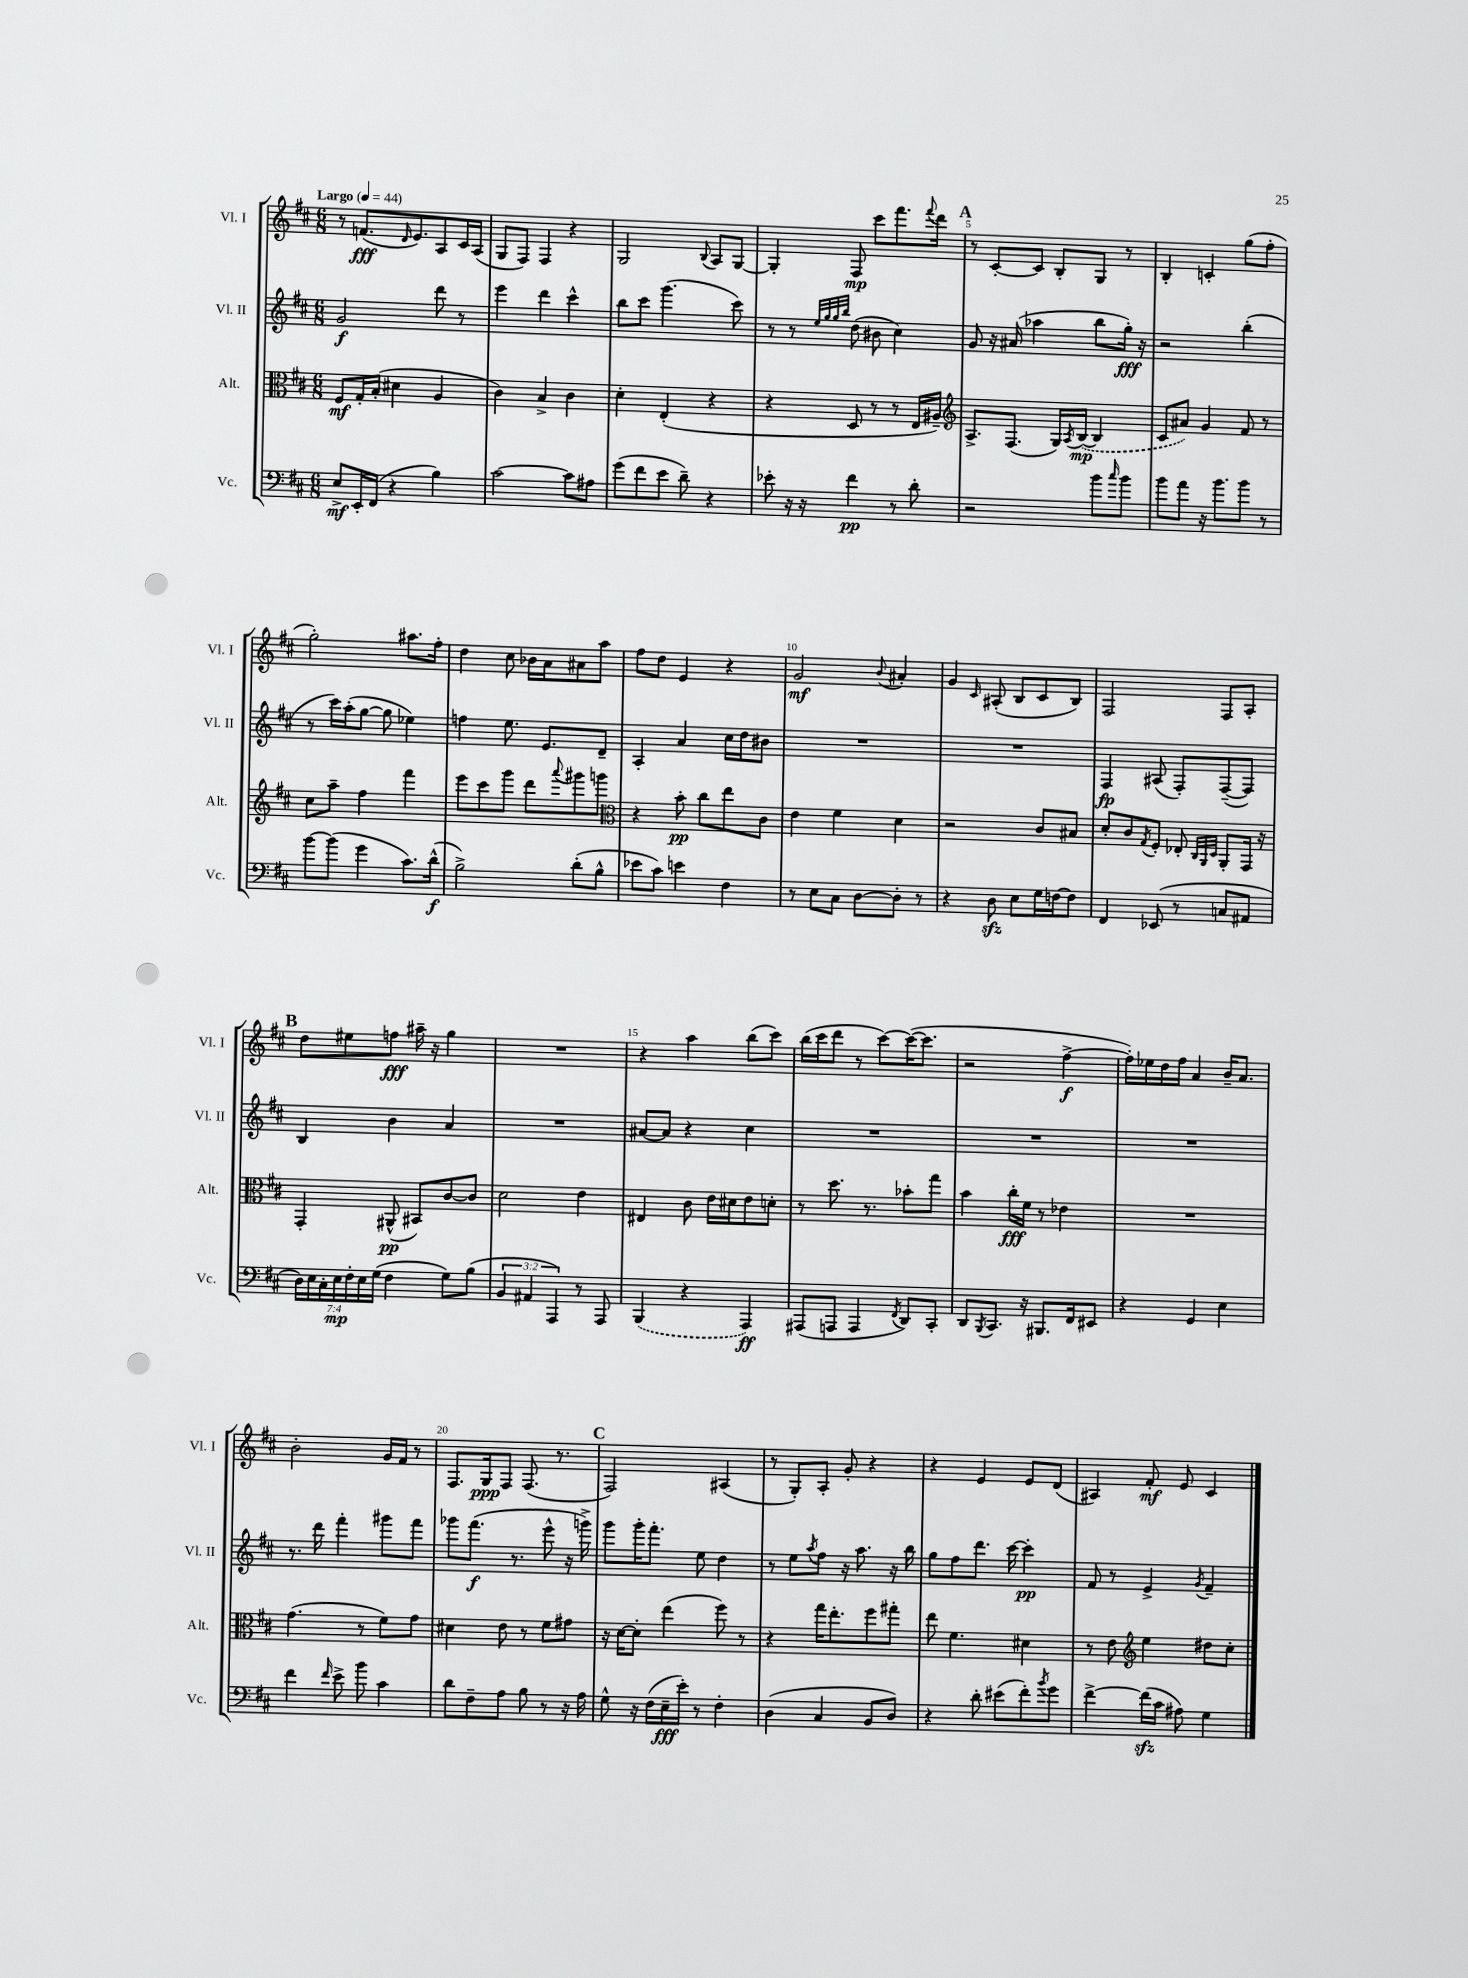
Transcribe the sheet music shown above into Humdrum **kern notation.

**kern	**dynam	**kern	**dynam	**kern	**dynam	**kern	**dynam
*part4	*part4	*part3	*part3	*part2	*part2	*part1	*part1
*staff4	*staff4	*staff3	*staff3	*staff2	*staff2	*staff1	*staff1
*I"Vc.	*	*I"Alt.	*	*I"Vl. II	*	*I"Vl. I	*
*I'Vc.	*	*I'Alt.	*	*I'Vl. II	*	*I'Vl. I	*
*clefF4	*	*clefC3	*	*clefG2	*	*clefG2	*
*k[f#c#]	*	*k[f#c#]	*	*k[f#c#]	*	*k[f#c#]	*
*M6/8	*	*M6/8	*	*M6/8	*	*M6/8	*
*MM44	*	*MM44	*	*MM44	*	*MM44	*
=1	=1	=1	=1	=1	=1	=1	=1
!	!	!	!	!	!	!LO:TX:a:B:t=Largo	!
8E^/L	mf	8F#/L	mf	2g/	f	8r	.
16EE'/L	.	16G'/L	.	.	.	(8.fn/L	fff
(16FF#/JJ	.	(16B'/JJ	.	.	.	.	.
4r	.	4d#X\	.	.	.	.	.
.	.	.	.	.	.	16qqd/	.
.	.	.	.	.	.	8.e/)	.
4B\)	.	4A/	.	8ddd\	.	8A/	.
.	.	.	.	8r	.	16c#/L	.
.	.	.	.	.	.	(16A/JJ	.
=2	=2	=2	=2	=2	=2	=2	=2
[2c#\	.	4c#\)	.	4eee\	.	8G/L	.
.	.	.	.	.	.	8F#/J)	.
.	.	4B^/	.	4ddd\	.	4F#/	.
8c#\L]	.	4c#\	.	4ccc#^^\	.	4r	.
8A#X\J	.	.	.	.	.	.	.
=3	=3	=3	=3	=3	=3	=3	=3
(8g\L	.	4d'\	.	8bb\L	.	2G/	.
8f#\	.	.	.	8ccc#\J	.	.	.
8e\J	.	(4E'/	.	(4.ggg\	.	.	.
8d~\)	.	.	.	.	.	.	.
.	.	.	.	.	.	8qqB/	.
4r	.	4r	.	.	.	8A/L	.
.	.	.	.	8ccc#\)	.	[8G/J	.
=4	=4	=4	=4	=4	=4	=4	=4
8e-X'\	.	4r	.	8r	.	4G'/]	.
16r	.	.	.	8r	.	.	.
16r	.	.	.	.	.	.	.
.	.	.	.	32qqee/LLL	.	.	.
.	.	.	.	32qqgg/	.	.	.
.	.	.	.	32qqgg/	.	.	.
.	.	.	.	32qqbb/JJJ	.	.	.
4f#\	pp	8D/	.	(8dd\	.	8F#/	mp
.	.	8r	.	8b#X\	.	8ccc#\L	.
8r	.	8r	.	4cc#\)	.	8.fff#\	.
8d'\	.	16E/LL	.	.	.	.	.
.	.	.	.	.	.	8qqfff#/	.
.	.	16A#X~/JJ)	.	.	.	16ddd\Jk	.
!!LO:REH:place=s1:t=A
=5	=5	=5	=5	=5	=5	=5	=5
*	*	*clefG2	*	*	*	*	*
2r	.	8.A^/L	.	8g/	.	8r	.
.	.	.	.	16r	.	[8c#'/L	.
.	.	(8.F#/J	.	(16a#X/	.	.	.
.	.	.	.	4aa-X\	.	8c#/J]	.
.	.	16G/LL)	.	.	.	8B'/L	.
.	.	8qA/	.	.	.	.	.
.	.	([16B/JJ	mp	.	.	.	.
8b\L	.	4B/]	.	8bb\L	.	8G/J	.
16qqcc#/	.	.	.	.	.	.	.
8b\J	.	.	.	16gg'\Jk)	fff	8r	.
.	.	.	.	16r	.	.	.
=6	=6	=6	=6	=6	=6	=6	=6
8b\L	.	8c#/L	.	2r	.	4B'/	.
8a\J	.	8a#X/J)	.	.	.	.	.
16r	.	4g/	.	.	.	4cn'/	.
8.b\L	.	.	.	.	.	.	.
8b\J	.	8f#/	.	(4bb'\	.	(8gg\L	.
8r	.	8r	.	.	.	8ff#'\J	.
!!LO:LB:g=z
=7	=7	=7	=7	=7	=7	=7	=7
[8b\L	.	8cc#\L	.	8r	.	2gg'\)	.
(8b\J]	.	8aa~\J	.	16ccc#\LL)	.	.	.
.	.	.	.	(16aa'\J	.	.	.
4g\	.	4ff#\	.	[8gg\J	.	.	.
.	.	.	.	8gg\]	.	.	.
8.c#\L)	.	4fff#\	.	4ee-X\)	.	8.aa#X\L	.
(16d^^\Jk	f	.	.	.	.	16ff#'\Jk	.
=8	=8	=8	=8	=8	=8	=8	=8
2B^\)	.	8eee\L	.	4ffn\	.	4dd\	.
.	.	8ccc#\	.	.	.	.	.
.	.	8ggg\J	.	8.ee\	.	8cc#\	.
.	.	8ddd\L	.	.	.	16b-X\LL	.
.	.	.	.	8.e/L	.	16a\J	.
.	.	8qqaaa/	.	.	.	.	.
(8d'\L	.	8ggg#X\	.	.	.	8a#X\	.
8B^^\J	.	8gggn\J	.	8d~/J	.	8aa\J	.
=9	=9	=9	=9	=9	=9	=9	=9
*	*	*clefC3	*	*	*	*	*
8e-X\L	.	4r	.	4A'/	.	8ff#\L	.
8c#\J)	.	.	.	.	.	8dd\J	.
4en\	.	8b'\	pp	4a/	.	4e/	.
.	.	8cc#\L	.	.	.	.	.
4F#\	.	8ee\	.	16cc#\LL	.	4r	.
.	.	.	.	16dd\J	.	.	.
.	.	8c#\J	.	8b#X\J	.	.	.
=10	=10	=10	=10	=10	=10	=10	=10
8r	.	4e\	.	2.r	.	2g/	mf
8E\L	.	.	.	.	.	.	.
8C#\J	.	4f#\	.	.	.	.	.
[8D\L	.	.	.	.	.	.	.
.	.	.	.	.	.	8qqb/	.
8D'\J]	.	4d\	.	.	.	4a#X'/	.
8r	.	.	.	.	.	.	.
=11	=11	=11	=11	=11	=11	=11	=11
4r	.	2r	.	2.r	.	4g/	.
.	.	.	.	.	.	16qqc#/	.
8Dzz\	.	.	.	.	.	(8A#X'/	.
8E\L	.	.	.	.	.	8B/L	.
16G\L	.	8c#/L	.	.	.	8c#/	.
[16Fn\J	.	.	.	.	.	.	.
8F\J]	.	8B#X/J	.	.	.	8B/J)	.
=12	=12	=12	=12	=12	=12	=12	=12
4FF#/	.	8d'/L	.	4F#/	fp	2F#/	.
.	.	8c#/	.	.	.	.	.
.	.	8qG/	.	.	.	.	.
(8EE-X/	.	8F#'/J	.	(8A#X/	.	.	.
8r	.	8E-X'/	.	8F#'/L)	.	.	.
.	.	32qqC#/LLL	.	.	.	.	.
.	.	32qqAA/	.	.	.	.	.
.	.	32qqD/JJJ	.	.	.	.	.
8Cn/L	.	8AA'/L	.	([8F#~/	.	8F#/L	.
8AA#X/J	.	16GG/Jk	.	8F#/J])	.	8A'/J	.
.	.	16r	.	.	.	.	.
!!LO:LB:g=z
!!LO:REH:place=s1:t=B
=13	=13	=13	=13	=13	=13	=13	=13
28D\LL)	.	4GG'/	.	4B/	.	8dd\L	.
28E\	.	.	.	.	.	.	.
28C#'\	.	.	.	.	.	.	.
28E\	mp	.	.	.	.	.	.
.	.	.	.	.	.	8ee#X\	.
28F#'\	.	.	.	.	.	.	.
28E\	.	.	.	.	.	.	.
(28G\JJ	.	.	.	.	.	.	.
4F#\	.	(8AA#X^^/	pp	4b\	.	8ffn\J	fff
.	.	8BB#X/L)	.	.	.	16aa#X~\	.
.	.	.	.	.	.	16r	.
8G\L)	.	[8c#/	.	4a/	.	4gg\	.
(8B\J	.	8c#/J]	.	.	.	.	.
=14	=14	=14	=14	=14	=14	=14	=14
6BB/	.	2d\	.	2.r	.	2.r	.
6AA#X/	.	.	.	.	.	.	.
6AAA/)	.	.	.	.	.	.	.
8r	.	4e\	.	.	.	.	.
8AAA/	.	.	.	.	.	.	.
=15	=15	=15	=15	=15	=15	=15	=15
(4BBB/	.	4E#X/	.	[8a#X/L	.	4r	.
.	.	.	.	8a#/J]	.	.	.
4r	.	8c#\	.	4r	.	4aa\	.
.	.	16e\LL	.	.	.	.	.
.	.	16d#X\J	.	.	.	.	.
4AAA/)	ff	8e\	.	4cc#\	.	(8bb\L	.
.	.	8dn'\J	.	.	.	8ccc#\J)	.
=16	=16	=16	=16	=16	=16	=16	=16
(8AAA#X/L	.	8r	.	2.r	.	(16bb\LL	.
.	.	.	.	.	.	16ccc#\J	.
8AAAn/J	.	8.dd\	.	.	.	8ddd\J	.
4AAA/	.	.	.	.	.	8r	.
.	.	8.r	.	.	.	.	.
.	.	.	.	.	.	[8ccc#\L)	.
8qFF#/	.	.	.	.	.	.	.
8DD/L)	.	8b-X'\L	.	.	.	(16ccc#\K_	.
.	.	.	.	.	.	8.ccc#\J]	.
8CC#'/J	.	8gg\J	.	.	.	.	.
=17	=17	=17	=17	=17	=17	=17	=17
8DD/L	.	4b\	.	2.r	.	2r	.
8qBBB/	.	.	.	.	.	.	.
8.CC#/J	.	.	.	.	.	.	.
.	.	16cc#'\LL	fff	.	.	.	.
16r	.	16f#\JJ	.	.	.	.	.
8.BBB#X/L	.	8r	.	.	.	.	.
.	.	4e-X\	.	.	.	[4ff#^\	f
16FF#/k	.	.	.	.	.	.	.
8EE#X/J	.	.	.	.	.	.	.
=18	=18	=18	=18	=18	=18	=18	=18
4r	.	2.r	.	2.r	.	16ff#'\LL])	.
.	.	.	.	.	.	16ee-X\	.
.	.	.	.	.	.	16dd\	.
.	.	.	.	.	.	16ff#\JJ	.
4GG/	.	.	.	.	.	4a/	.
4E\	.	.	.	.	.	16b~/KL	.
.	.	.	.	.	.	8.a/J	.
!!LO:LB:g=z
=19	=19	=19	=19	=19	=19	=19	=19
4f#\	.	(4.g\	.	8.r	.	2b'\	.
.	.	.	.	16ddd\	.	.	.
16qqf#/	.	.	.	.	.	.	.
8e^\	.	.	.	4fff#'\	.	.	.
8b\	.	8r	.	.	.	.	.
4c#\	.	8f#\L)	.	8ggg#X\L	.	16g/LL	.
.	.	.	.	.	.	16f#/JJ	.
.	.	8g\J	.	8fff#\J	.	8r	.
=20	=20	=20	=20	=20	=20	=20	=20
8d\L	.	4d#X\	.	8ggg-X\L	.	8.F#/L	.
8F#~\	.	.	.	(8.fff#\J	f	.	.
.	.	.	.	.	.	16G/k	ppp
8A\J	.	8e\	.	.	.	8F#/J	.
.	.	.	.	8.r	.	.	.
8B\	.	8r	.	.	.	(8.F#/	.
8r	.	8f#\L	.	8eee^^\	.	.	.
.	.	.	.	.	.	8.r	.
16r	.	8g#X\J	.	16r	.	.	.
16A\	.	.	.	16gggn^\)	.	.	.
!!LO:REH:place=s1:t=C
=21	=21	=21	=21	=21	=21	=21	=21
8G^^\	.	16r	.	8ggg\L	.	2F#/)	.
.	.	[16d\KL	.	.	.	.	.
16r	.	8d'\J]	.	16ggg'\K	.	.	.
(16F#\LL	.	.	.	8.fff#'\J	.	.	.
16E~\	fff	(4ee\	.	.	.	.	.
16e'\JJ)	.	.	.	.	.	.	.
8r	.	.	.	8ee\	.	.	.
4F#'\	.	8ff#\)	.	4dd\	.	(4A#X/	.
.	.	8r	.	.	.	.	.
=22	=22	=22	=22	=22	=22	=22	=22
(4D\	.	4r	.	8r	.	8r	.
.	.	.	.	8ee\L	.	8G'/L)	.
.	.	.	.	8qaa/	.	.	.
4C#/	.	16gg\KL	.	8ff#\J	.	8A'/J	.
.	.	8.ee'\	.	.	.	.	.
.	.	.	.	16r	.	8g'/	.
.	.	.	.	8.aa\	.	.	.
8BB/L	.	8ff#\	.	.	.	4r	.
8D/J)	.	8gg#X'\J	.	16r	.	.	.
.	.	.	.	16bb\	.	.	.
=23	=23	=23	=23	=23	=23	=23	=23
4r	.	8ee\	.	8gg\L	.	4r	.
.	.	4.f#\	.	8ff#\	.	.	.
8d'\	.	.	.	8.ddd\J	.	4e/	.
(8e#X\L	.	.	.	.	.	.	.
.	.	.	.	[16ccc#\	.	.	.
8f#'\)	.	4d#X\	.	4ccc#'\]	pp	8e/L	.
8qb/	.	.	.	.	.	.	.
8g\J	.	.	.	.	.	(8d/J	.
=24	=24	=24	=24	=24	=24	=24	=24
[4f#^\	.	8r	.	8f#/	.	4A#X/)	.
.	.	8e\	.	8r	.	.	.
*	*	*clefG2	*	*	*	*	*
(16f#zz\LL]	.	4ee\	.	4e^/	.	8f#'/	mf
16c#\JJ	.	.	.	.	.	.	.
8A#X\)	.	.	.	.	.	8e/	.
.	.	.	.	8qg/	.	.	.
4G\	.	8dd#X\L	.	4f#~/	.	4c#/	.
.	.	8cc#'\J	.	.	.	.	.
==	==	==	==	==	==	==	==
*-	*-	*-	*-	*-	*-	*-	*-
